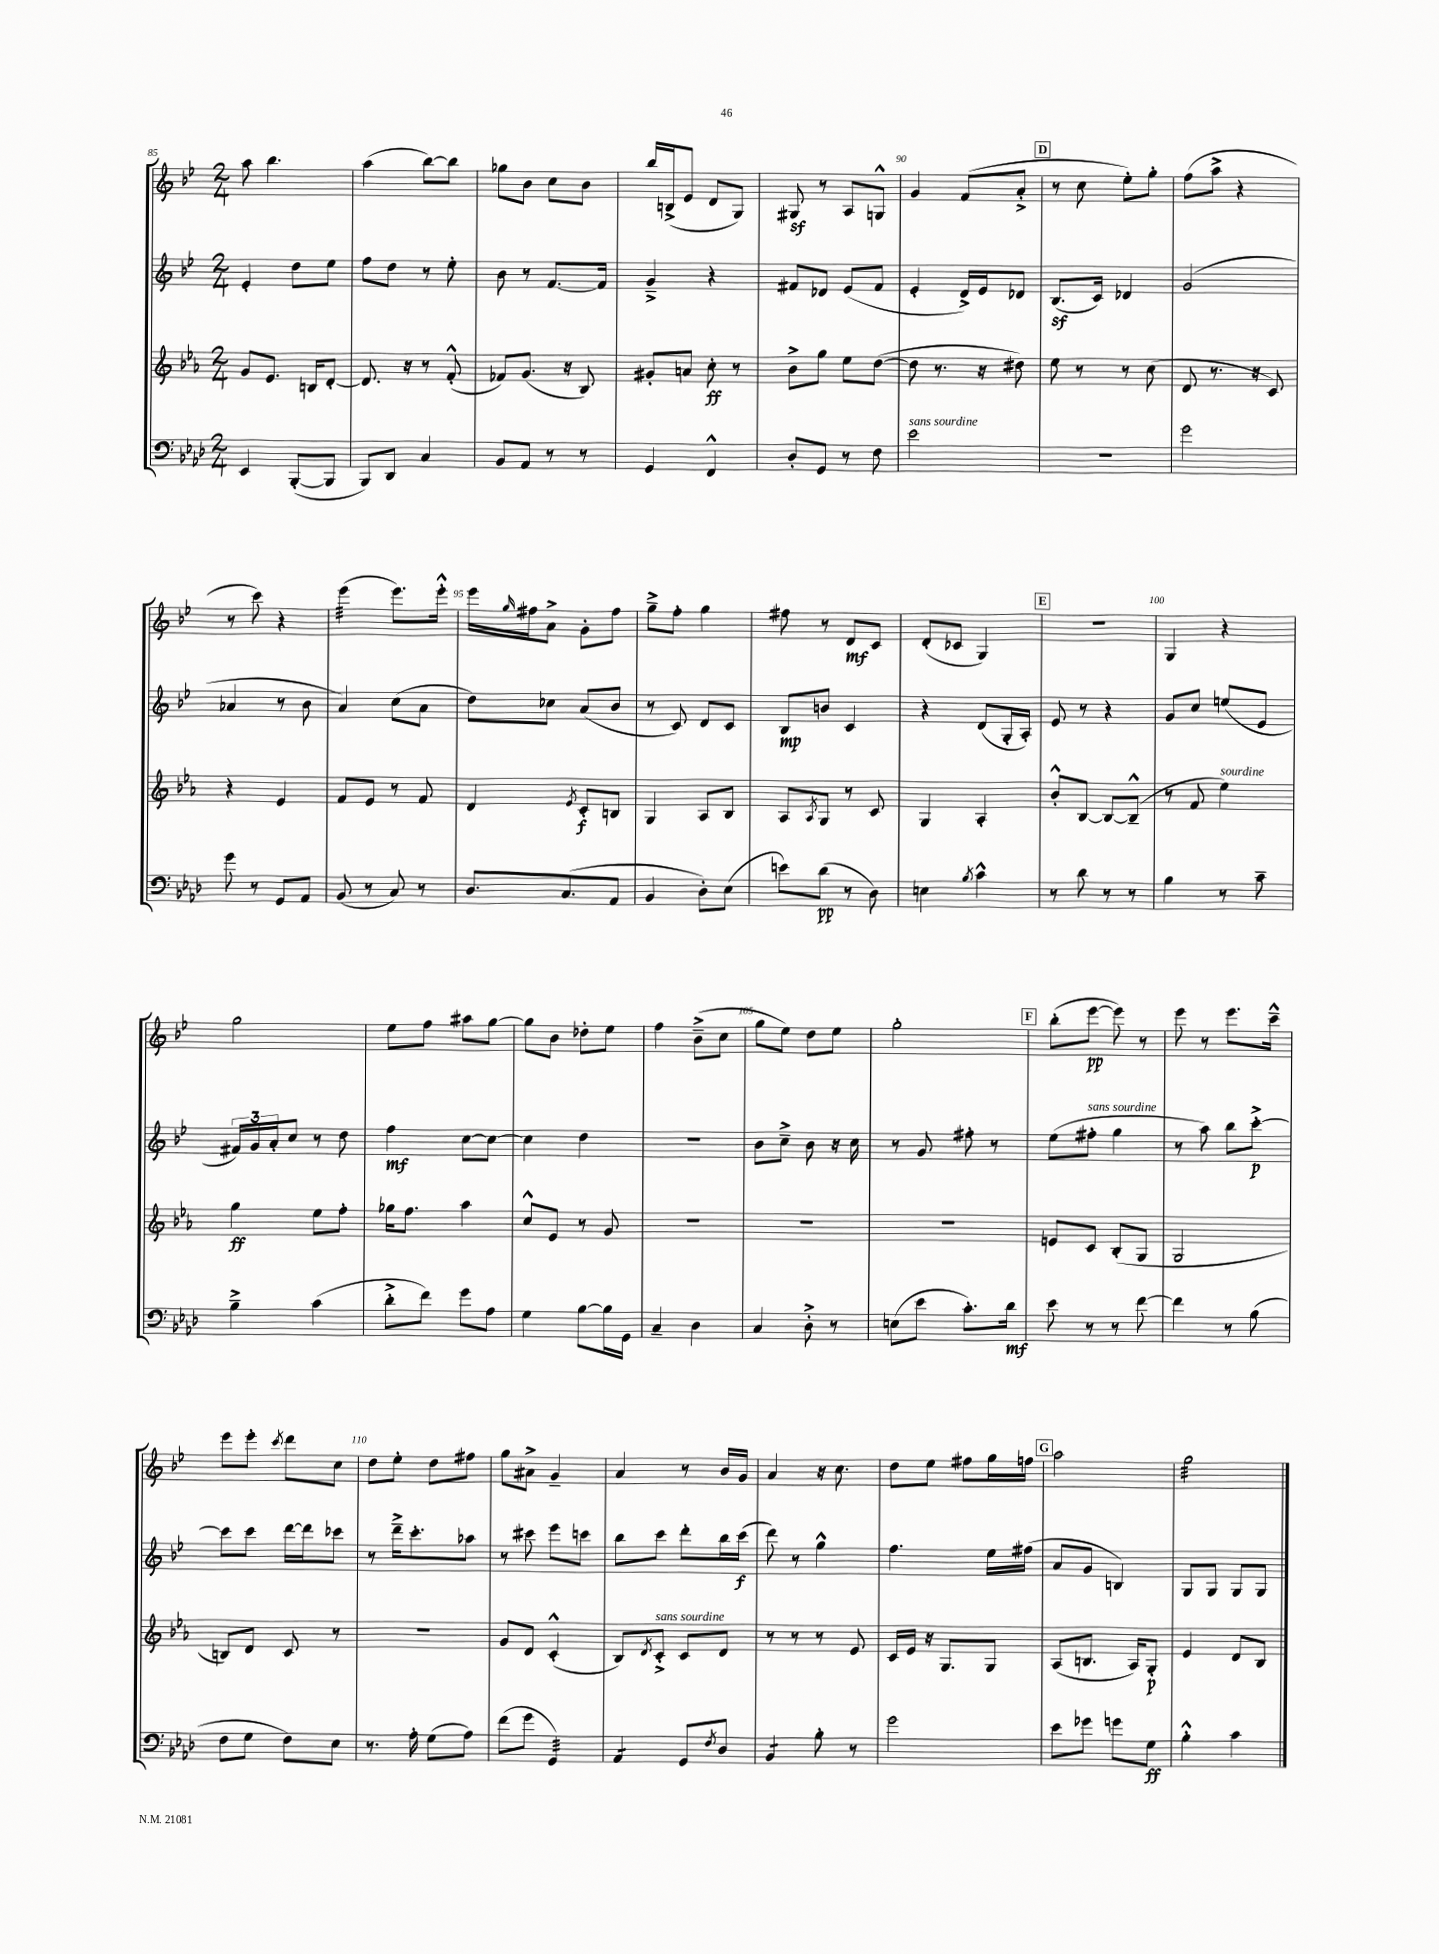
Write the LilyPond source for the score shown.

<<
\new StaffGroup <<
\new Staff = "s0" {
    \clef treble \key bes \major \numericTimeSignature \time 2/4
    a''8 bes''4. |
    a''4( bes''8~) bes''8 |
    ges''8 bes'8 c''8 bes'8 |
    bes''16 b16->( ees'8 d'8 g8) |
    gis8\sf r8 a8 g8-^ |
    g'4 f'8( a'8-.-> |
    \mark \markup { \box "D" } r8 c''8 ees''8-.) g''8-. |
    f''8( a''8-> r4 |
    r8 c'''8) r4 |
    ees'''4:32( ees'''8.) ees'''16-.-^ |
    ees'''16 \grace { g''16 } fis''16 a'8-> g'8-. fis''8 |
    g''8---> f''8-. g''4 |
    fis''8 r8 d'8\mf c'8 |
    d'8-.( ces'8 g4) |
    \mark \markup { \box "E" } R2 |
    g4 r4 |
    g''2 |
    ees''8 f''8 ais''8 g''8~ |
    g''8 bes'8 des''8-. ees''8 |
    f''4 bes'8--->( c''8 |
    g''8 ees''8) d''8 ees''8 |
    g''2-. |
    \mark \markup { \box "F" } bes''8-.( ees'''8~\pp ees'''8) r8 |
    ees'''8 r8 ees'''8. c'''16---^ |
    ees'''8 ees'''8-. \acciaccatura { c'''8 } d'''8 c''8 |
    d''8 ees''8-. d''8 fis''8 |
    g''8 ais'8-> g'4-- |
    a'4 r8 bes'16 g'16 |
    a'4 r16 c''8. |
    d''8 ees''8 fis''8 g''16 f''16 |
    \mark \markup { \box "G" } a''2 |
    g''2:32 \bar "|." |
}
\new Staff = "s1" {
    \clef treble \key bes \major \numericTimeSignature \time 2/4
    ees'4-. d''8 ees''8 |
    f''8 d''8 r8 ees''8-. |
    bes'8 r8 f'8.~ f'16 |
    g'4---> r4 |
    fis'8 des'8 ees'8( fis'8 |
    ees'4-. d'16->) ees'16 des'8 |
    \mark \markup { \box "D" } bes8.\sf( c'16) des'4 |
    g'2( |
    aes'4 r8 bes'8 |
    a'4) c''8( a'8 |
    d''8) ces''8 a'8( bes'8 |
    r8 c'8) d'8 c'8 |
    bes8\mp b'8 c'4 |
    r4 d'8( g16-. a16-.) |
    \mark \markup { \box "E" } ees'8 r8 r4 |
    g'8 c''8 e''8( ees'8 |
    \tuplet 3/2 { fis'16) g'16 a'16-. } c''8 r8 d''8 |
    f''4\mf c''8~ c''8~ |
    c''4 d''4 |
    r2 |
    bes'8 c''8---> bes'8 r16 c''16 |
    r8 g'8 fis''8-. r8 |
    \mark \markup { \box "F" } ees''8( fis''8-.^\markup { \italic "sans sourdine" } g''4 |
    r8 a''8) bes''8 c'''8~-.->\p |
    c'''8 c'''8 d'''16~ d'''16 ces'''8 |
    r8 d'''16---> c'''8.-. aes''8 |
    r8 cis'''8 ees'''8 c'''8 |
    bes''8 c'''8 d'''8-. bes''16 c'''16\f( |
    d'''8) r8 g''4-^ |
    f''4. ees''16 fis''16( |
    \mark \markup { \box "G" } a'8 g'8 b4) |
    g8 g8 g8 g8 \bar "|." |
}
\new Staff = "s2" {
    \clef treble \key ees \major \numericTimeSignature \time 2/4
    g'8 ees'8. b16 d'8~-. |
    d'8. r16 r8 f'8-.-^( |
    fes'8) g'8.( r16 bes8) |
    gis'8-. a'8 c''8-.\ff r8 |
    bes'8-> g''8 ees''8 d''8~( |
    d''8 r8. r16 dis''8) |
    \mark \markup { \box "D" } ees''8 r8 r8 c''8( |
    d'8 r8. r16 c'8) |
    r4 ees'4 |
    f'8 ees'8 r8 f'8 |
    d'4 \acciaccatura { ees'8 } c'8-.\f b8 |
    g4 aes8 bes8 |
    aes8 \acciaccatura { aes8 } g8 r8 c'8 |
    g4 aes4-. |
    \mark \markup { \box "E" } bes'8-.-^ bes8~ bes8~ bes8---^( |
    r8 f'8 ees''4^\markup { \italic "sourdine" }) |
    g''4\ff ees''8 f''8-. |
    ges''16 f''8. aes''4 |
    c''8-^ ees'8 r8 g'8 |
    R2 |
    R2 |
    R2 |
    \mark \markup { \box "F" } e'8 c'8 bes8-.( g8 |
    g2 |
    b8) d'8 c'8 r8 |
    R2 |
    g'8 d'8 c'4-.-^( |
    bes8) \acciaccatura { d'8 } c'8-.->^\markup { \italic "sans sourdine" } c'8 d'8 |
    r8 r8 r8 ees'8 |
    c'16 ees'16 r16 g8. g8 |
    \mark \markup { \box "G" } aes8( b8. aes16) g8-.\p |
    ees'4 d'8 bes8 \bar "|." |
}
\new Staff = "s3" {
    \clef bass \key aes \major \numericTimeSignature \time 2/4
    ees,4 bes,,8~-.( bes,,8 |
    bes,,8) des,8 c4 |
    bes,8 aes,8 r8 r8 |
    g,4 f,4-^ |
    des8-. g,8 r8 f8 |
    ees'2^\markup { \italic "sans sourdine" } |
    \mark \markup { \box "D" } R2 |
    g'2 |
    g'8 r8 g,8 aes,8 |
    bes,8( r8 c8) r8 |
    des8. c8.( aes,8 |
    bes,4 des8-.) ees8( |
    e'8) des'8\pp( r8 des8) |
    e4 \acciaccatura { bes8 } c'4-^ |
    \mark \markup { \box "E" } r8 des'8 r8 r8 |
    bes4 r8 c'8-- |
    bes4---> c'4( |
    des'8-.-> f'8) g'8 aes8 |
    g4 bes8~ bes16 g,16 |
    c4-- des4 |
    c4 des8-.-> r8 |
    e8( ees'8 c'8.-.) des'16\mf |
    \mark \markup { \box "F" } ees'8 r8 r8 f'8~ |
    f'4 r8 bes8( |
    f8 g8 f8) ees8 |
    r8. aes16-. g8( aes8) |
    f'8( g'8 g,4:32) |
    aes,4:8 g,8 \acciaccatura { f8 } des8 |
    bes,4:8 bes8-. r8 |
    g'2 |
    \mark \markup { \box "G" } ees'8 ges'8 g'8 g8\ff |
    bes4-.-^ c'4 \bar "|." |
}
>>
>>
\layout { \context { \Score currentBarNumber = #85 \override BarNumber.break-visibility = ##(#f #t #t) barNumberVisibility = #(every-nth-bar-number-visible 5) } }
